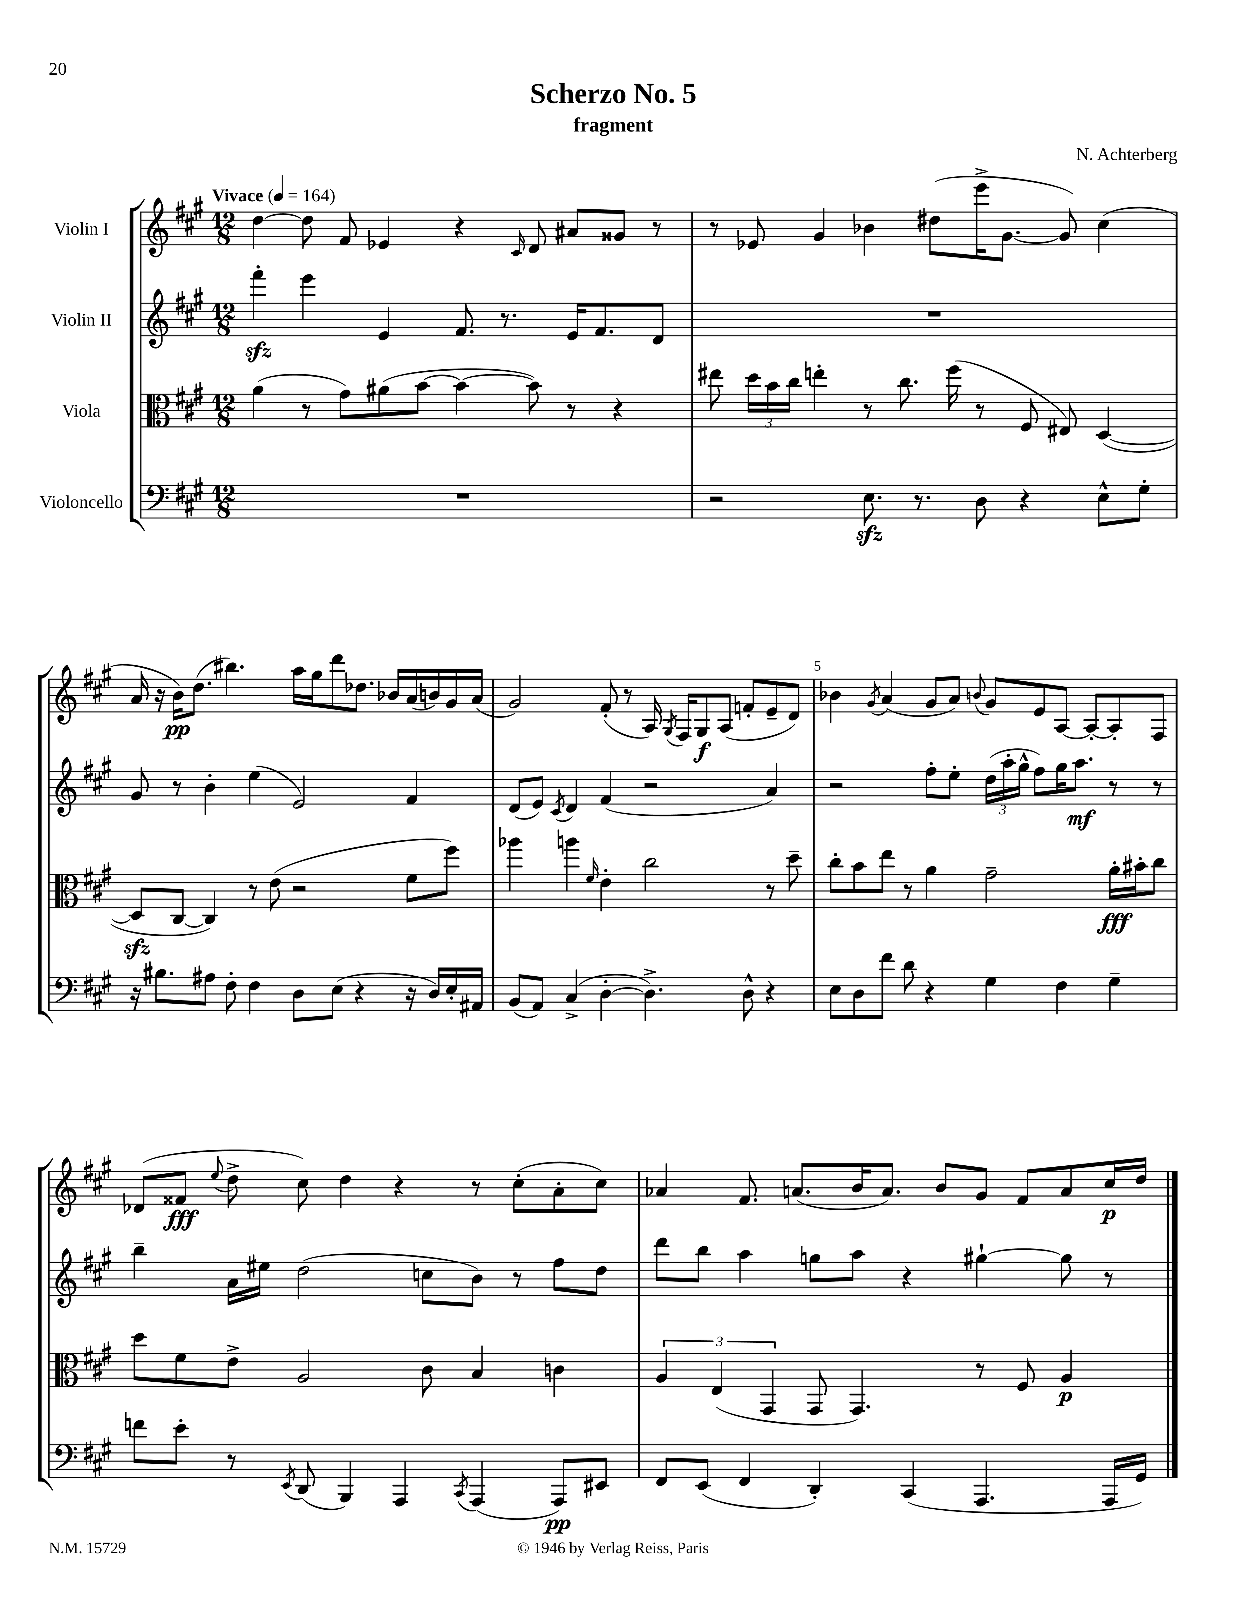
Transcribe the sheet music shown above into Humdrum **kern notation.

**kern	**kern	**kern	**kern
*staff4	*staff3	*staff2	*staff1
*clefF4	*clefC3	*clefG2	*clefG2
*k[f#c#g#]	*k[f#c#g#]	*k[f#c#g#]	*k[f#c#g#]
*M12/8	*M12/8	*M12/8	*M12/8
*MM164	*MM164	*MM164	*MM164
1.r	(4a	4fff#'	[4dd
.	8r	4eee	8dd]
.	8g#)	.	8f#
.	(8a#	4e	4e-
.	[8b	.	.
.	4b_	8.f#	4r
.	.	8.r	.
.	.	.	16qqc#
.	8b])	.	8d
.	8r	16e	8a#
.	.	8.f#	.
.	4r	.	8g##
.	.	8d	8r
=	=	=	=
2r	8ee#	1.r	8r
.	24dd	.	8e-
.	24b	.	.
.	24cc#	.	.
.	4ee'	.	4g#
8.E	8r	.	4b-
.	8.cc#	.	.
8.r	.	.	.
.	.	.	(8dd#
.	(16ff#	.	.
8D	8r	.	16eee^
.	.	.	[8.g#
4r	8F#	.	.
.	8E#)	.	8g#])
8E^^	([4D	.	(4cc#
8G#'	.	.	.
=	=	=	=
16r	8D]	8g#	16a
8.B#	.	.	16r
.	[8C#	8r	16b)
.	.	.	(8.dd
8A#	4C#])	4b'	.
8F#'	.	.	4.bb#)
4F#	8r	(4ee	.
.	(8e	.	.
8D	2r	2e)	16aa
.	.	.	16gg#
(8E	.	.	8ddd
4r	.	.	8.dd-
.	.	.	16b-
16r	8f#	4f#	(16a
16D)	.	.	16b)
16E'	8ff#)	.	16g#
16AA#	.	.	(16a
=	=	=	=
(8BB	4aa-	(8d	2g#)
8AA)	.	8e)	.
.	.	8qc#	.
(4C#^	4aa	4d	.
.	16qqf#	.	.
[4D'	4e'	(4f#	(8f#'
.	.	.	8r
4.D^])	2cc#	2r	16A)
.	.	.	8qG#
.	.	.	16F#
.	.	.	8G#
.	.	.	(8A
8D^^	.	.	8f'
4r	8r	4a)	8e~
.	8dd~	.	8d)
=	=	=	=
8E	8cc#'	2r	4b-
8D	8b	.	.
.	.	.	8qg#
8f#	8ee	.	(4a
8d	8r	.	.
4r	4a	8ff#'	8g#
.	.	8ee'	8a)
.	.	.	8qqb
4G#	2g#~	(24dd	8g#
.	.	24aa'	.
.	.	24gg#^^	.
.	.	8ff#)	8e
4F#	.	16gg#	[8A
.	.	8.aa	.
.	.	.	8A'_
4G#~	16a'	8r	8A']
.	16b#'	.	.
.	8cc#	8r	8F#
=	=	=	=
8f	8dd	4bb~	(8d-
8e'	8f#	.	8f##
.	.	.	8qqee
8r	8e^	16a	8dd^
.	.	16ee#	.
8qEE	.	.	.
(8DD	2A	(2dd	8cc#)
4BBB)	.	.	4dd
4AAA	.	.	4r
.	8c#	8cc	.
8qCC#	.	.	.
(4AAA	4B	8b)	8r
.	.	8r	(8cc#'
8AAA)	4c	8ff#	8a'
8EE#	.	8dd	8cc#)
=	=	=	=
8FF#	6A	8ddd	4a-
(8EE	.	8bb	.
.	(6E	.	.
4FF#	.	4aa	8.f#
.	6GG#	.	.
.	.	.	(8.a
4DD')	8GG#	8gg	.
.	4.GG#)	8aa	16b
.	.	.	8.a)
(4CC#	.	4r	.
.	.	.	8b
4.AAA	8r	[4gg#`	8g#
.	8F#	.	8f#
.	4A	8gg#]	8a
16AAA	.	8r	16cc#
16GG#)	.	.	16dd
==	==	==	==
*-	*-	*-	*-
